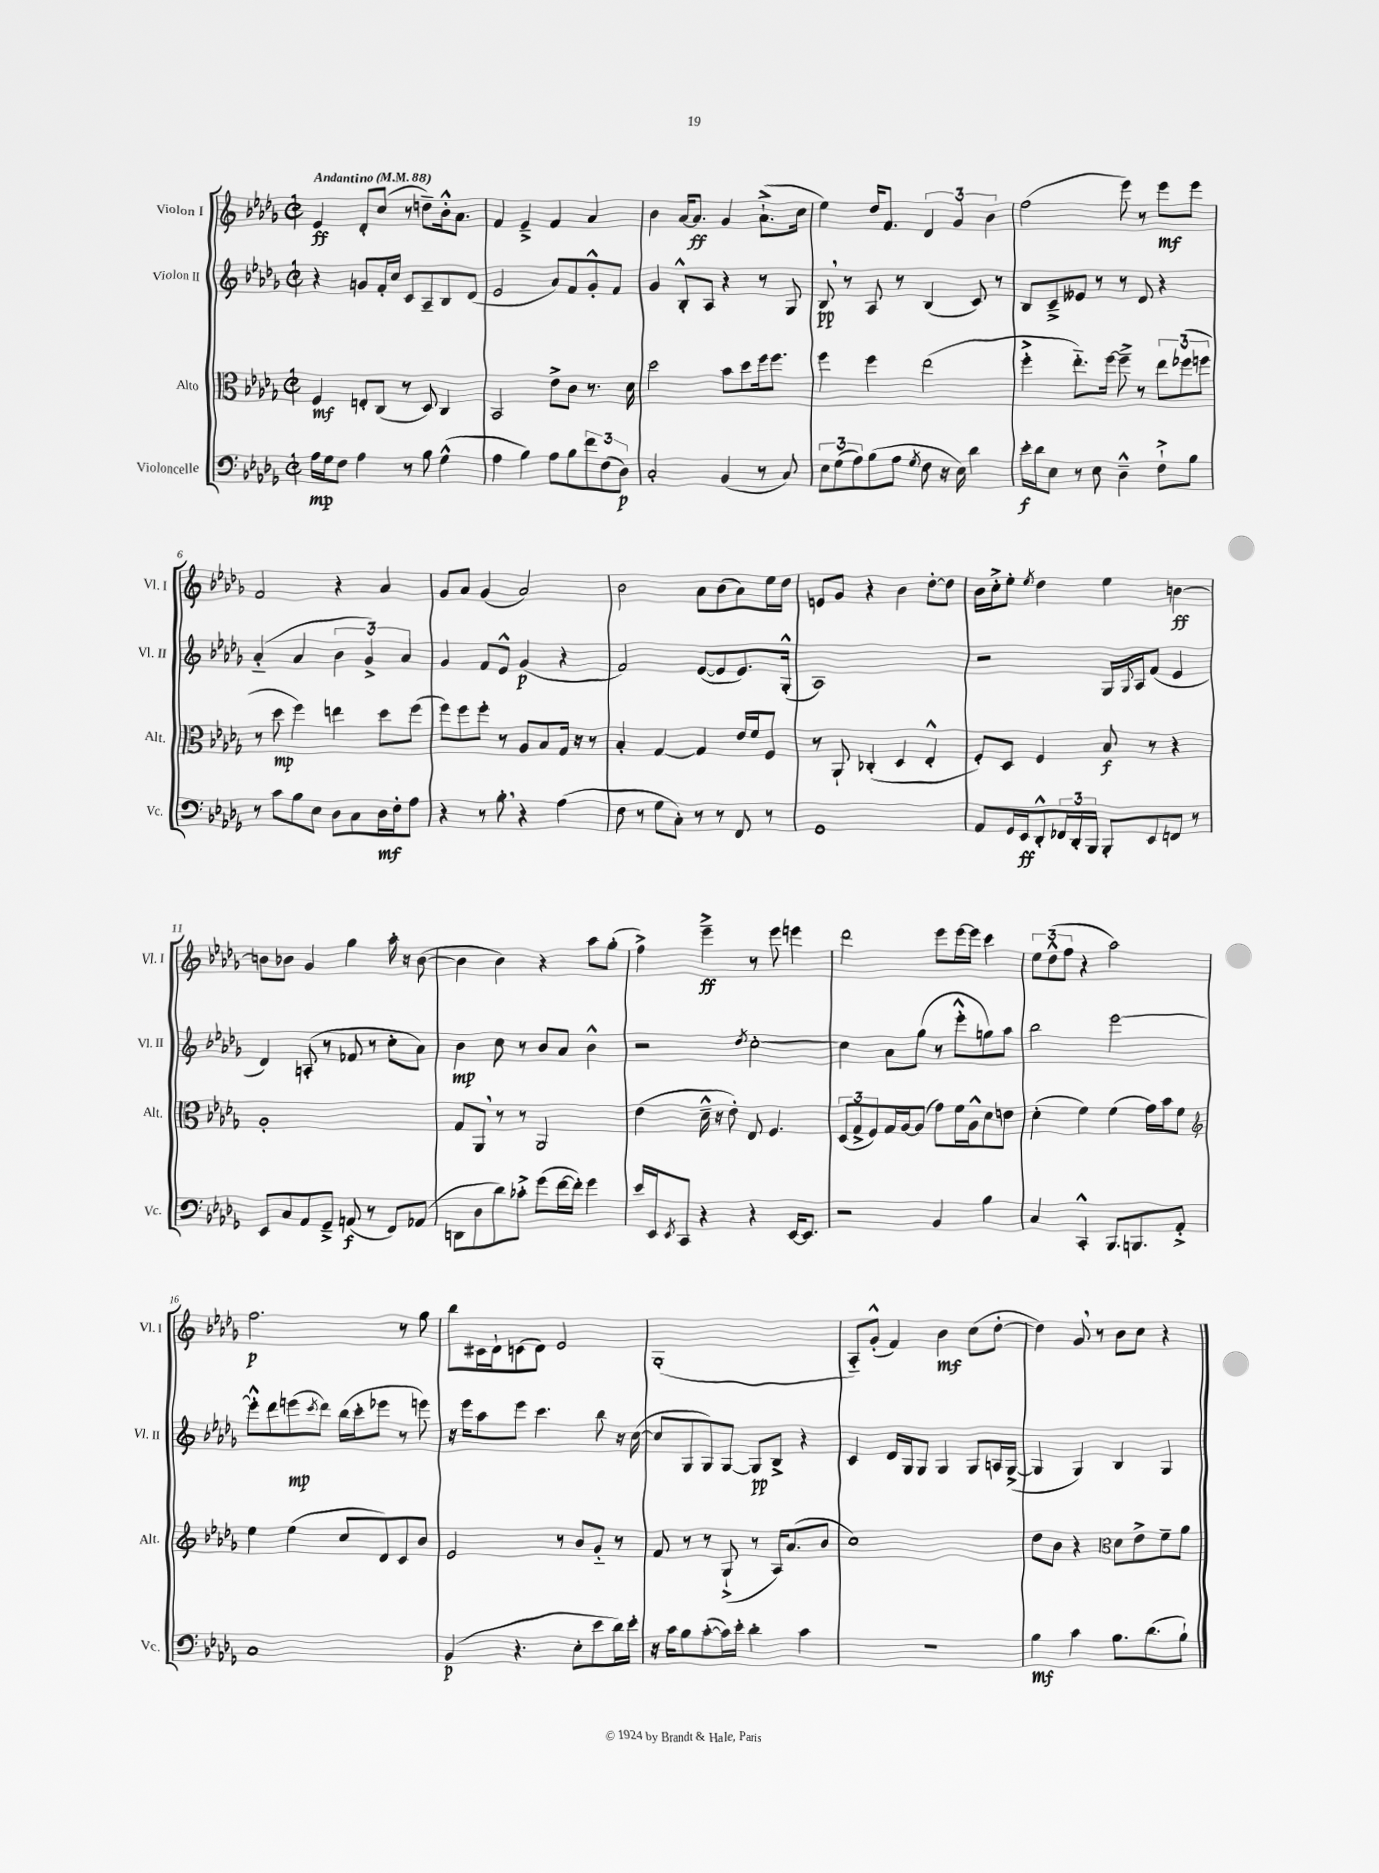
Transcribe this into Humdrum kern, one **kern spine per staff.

**kern	**kern	**kern	**kern
*staff4	*staff3	*staff2	*staff1
*clefF4	*clefC3	*clefG2	*clefG2
*k[b-e-a-d-g-]	*k[b-e-a-d-g-]	*k[b-e-a-d-g-]	*k[b-e-a-d-g-]
*M2/2	*M2/2	*M2/2	*M2/2
*met(c|)	*met(c|)	*met(c|)	*met(c|)
*MM88	*MM88	*MM88	*MM88
16A-\LL	4F/	4r	4e-/
16G-\J	.	.	.
8F\J	.	.	.
4A-\	8E'/L	8g/L	8d-'/L
.	(8C/J	16f'/L	(8cc/J
.	.	16cc/JJ	.
8r	8r	8c/L	8r
8B-\	8D-/)	8A-~/	8dd~\L)
(4G-^^\	4C/	8B-/	16b-'^^\k
.	.	.	8.a-\J
.	.	(8d-/J	.
=	=	=	=
4A-\	2BB-/	2e-/	4f/
4B-\)	.	.	4e-~^/
8A-\L	8e-^\L	8a-/L)	4f/
8B-\	8c\J	8f/	.
12f\	8.r	8g-'^^/	4a-/
(12F\	.	.	.
.	.	8f/J	.
12D-\J)	.	.	.
.	16d-\	.	.
=	=	=	=
2C'/	2dd-\	4g-/	4b-\
.	.	8B-'^^/L	[16a-/LK
.	.	.	8.a-/]J
.	.	8A-/J	.
(4BB-/	8b-\L	4r	4g-/
.	8dd-\	.	.
8r	16ff\k	8r	(8.a-`^\L
.	8.ff\J	.	.
8C/)	.	8G-/	.
.	.	.	16cc\Jk
=	=	=	=
12E-\L	4ff\	8B-/	4ee-\)
(12G-\	.	.	.
.	.	8r	.
12A-\)	.	.	.
(8B-\	4ff\	8A-/	16dd-/LK
.	.	.	8.f/J
8A-\J	.	8r	.
8qG-/	.	.	.
8F\	(2ee-\	(4B-/	6d-/
16r	.	.	.
.	.	.	6g-/
16E-\)	.	.	.
4d-\	.	8c/)	.
.	.	.	6b-\
.	.	8r	.
=	=	=	=
16e-'\LL	4ff'^\	8B-/L	(2ff\
16d-\J	.	.	.
8E-\J	.	8c~^/	.
8r	8.ee-'~\L)	8e--/J	.
8E-\	.	8r	.
.	[16ff\Jk	.	.
4D-~^^\	8ff~^\]	8r	8eee-\)
.	8r	8d-/	8r
8F`^\L	12ee-\L	4r	8eee-\L
.	(12ff-\	.	.
8B-\J	.	.	8eee-\J
.	12ff\J	.	.
=	=	=	=
8r	8r	(4a-'~/	2f/
8c\L	8dd-\	.	.
8B-\	4ff\)	4a-/	.
8E-\J	.	.	.
8D-\L	4ee\	6b-\	4r
8C\	.	.	.
.	.	6g-^/)	.
16D-\L	8dd-\L	.	4a-/
16F'\J	.	.	.
.	.	6a-/	.
8A-\J	(8ff\J	.	.
=	=	=	=
4r	8ff\L)	4g-/	8g-/L
.	8ff\	.	8a-/J
8r	8ff'\J	8f/L	(4g-/
8B-'\	8r	8e-^^/J	.
4r	8A-/L	(4g-/	2a-/)
.	8B-/	.	.
(4A-\	16G-/Jk	4r	.
.	16r	.	.
.	8r	.	.
=	=	=	=
8F\	4B-'/	2f/)	2b-\
8r	.	.	.
8G-\L	[4G-/	.	.
8C'\J)	.	.	.
8r	4G-/]	([8e-/L	8a-\L
8r	.	8e-/]	(8b-\
8FF/	16e-/LL	8.e-/)	8a-\)
.	16f/J	.	.
8r	8F/J	.	16ee-\L
.	.	(16G-'^^/Jk	16dd-\JJ
=	=	=	=
1GG-	8r	1A-)	8e/L
.	8AA-`/	.	8g-/J
.	(4C-'/	.	4r
.	4D-/	.	4b-\
.	4E-'^^/	.	[8dd-'\L
.	.	.	8dd-\]J
=	=	=	=
8AA-/L	8F'/L)	2r	16b-\LL
.	.	.	16cc'^\J
16GG-/L	8D-/J	.	8ee-'\J
16EE-/J	.	.	.
.	.	.	8qee-/
8DD-'^^/	4F/	.	4dd-\
24FF-/L	.	.	.
24DD-'/	.	.	.
24BBB-/JJ	.	.	.
8BBB-'/L	8B-/	16G-/LL	4ee-\
.	.	8qqG-/	.
.	.	16A-/J	.
8EE-/	8r	(8f/J	.
8FF/J	4r	4e-/	[4b\
8r	.	.	.
=	=	=	=
8EE-/L	1A-'	4d-/)	8b\]L
8C/	.	.	8b-\J
8AA-/	.	(8A'/	4g-/
8GG-~^/J	.	8r	.
(8AA/	.	8f-/	4gg-\
8r	.	8r	.
8FF/L)	.	8cc'\L	16aa-'\
.	.	.	16r
(8AA-/J	.	8a-\J)	([8b-\
=	=	=	=
8DD\L	8G-/L	4b-\	4b-\]
8D-\	8AA-/J	.	.
8d-\)	8r	8cc\	4b-\)
8c-'^\J	8r	8r	.
(8g-\L	2AA-/	8b-/L	4r
[16f\L	.	8a-/J	.
16f'\]JJ)	.	.	.
4g-\	.	4b-^^\	8aa-\L
.	.	.	(8gg-'\J
=	=	=	=
16e-/LL	(4e-\	2r	4ff^\)
16EE-/J	.	.	.
8qEE-/	.	.	.
8CC/J	.	.	.
4r	16d-~^^\	.	4eee-~^\
.	16r	.	.
.	8e-'\)	.	.
.	.	8qdd-/	.
4r	8E-/	[2cc'\	8r
.	4.F/	.	8eee-\
[16EE-/LK	.	.	4eee\
8.EE-/]J	.	.	.
=	=	=	=
2r	(12D-/L	4cc\]	2ddd-\
.	12G-^/	.	.
.	12F/)	.	.
.	16G-/L	8a-\L	.
.	[16A-/J	.	.
.	(8A-/]J	(8gg-\J	.
4BB-/	8g-\L)	8r	8eee-\L
.	16f\L	8eee-'^^\L	[16eee-\L
.	16A-^^\J	.	16eee-\]JJ
4B-\	8d-\	8gg\)	4ccc\
.	8e\J	8aa-\J	.
=	=	=	=
4C/	(4d-'\	2bb-\	12ee-\L
.	.	.	(12dd-^^\
.	.	.	12ff\J
4CC'^^/	4f\)	.	4r
8.BBB-/L	(4f\	[2eee-\	2aa-\)
8.BBB/	.	.	.
.	16g-\LL)	.	.
.	16b-\J	.	.
8AA-'^/J	8f\J	.	.
=	=	=	=
*	*clefG2	*	*
1C	4ee-\	8eee-'^^\]L	2.ff\
.	.	8ddd-\	.
.	(4ee-\	(8eee\	.
.	.	8qccc/	.
.	.	8ddd-\J)	.
.	8cc/L	(16bb-\LL	.
.	.	16ccc'\J	.
.	8d-/)	8eee-\J	.
.	8c/	8r	8r
.	8b-/J	8eee\)	8gg-\
=	=	=	=
(4BB-/	2e-/	16r	8bb-\L
.	.	16eee-\LK	.
.	.	8aa-\	16c#\L
.	.	.	16d-`\J
4.r	.	8eee-\J	(8c\
.	.	4.ccc\	8d-\J)
.	8r	.	2e-/
8E-'\L	8b-/L	.	.
8e-\	8g-'~/J	8bb-\	.
16d-\L)	8r	16r	.
16e-'\JJ	.	([16cc\	.
=	=	=	=
16r	8f/	8cc/]L	(1G-'
16c\LK	.	.	.
8B-\	8r	8G-/	.
([8c'\	8r	8G-/)	.
16c\]L)	(8G-`^/	[8G-/J	.
16e-'\JJ	.	.	.
4d-'\	8r	8G-/]L	.
.	16A-/LK)	8B-^/J	.
.	(8.a-/	.	.
4c\	.	4r	.
.	8b-/J	.	.
=	=	=	=
1r	1cc)	4c/	8A-'~/L)
.	.	.	(8g-'^^/J
.	.	16d-/LL	4f/)
.	.	16G-/J	.
.	.	8G-/J	.
.	.	4G-/	4b-\
.	.	8G-/L	(8cc\L
.	.	16A/L	[8dd-'\J
.	.	([16G-^/JJ	.
=	=	=	=
4B-\	8dd-\L	4G-/]	4dd-\])
.	8b-\J	.	.
4c\	4r	4G-/)	8g-/
.	.	.	8r
*	*clefC3	*	*
8.B-\L	8d-\L	4B-/	8b-\L
.	8e-^\	.	8cc\J
(8.d-\	.	.	.
.	8f~\	4G-/	4r
8B-`\J)	8a-\J	.	.
==	==	==	==
*-	*-	*-	*-
